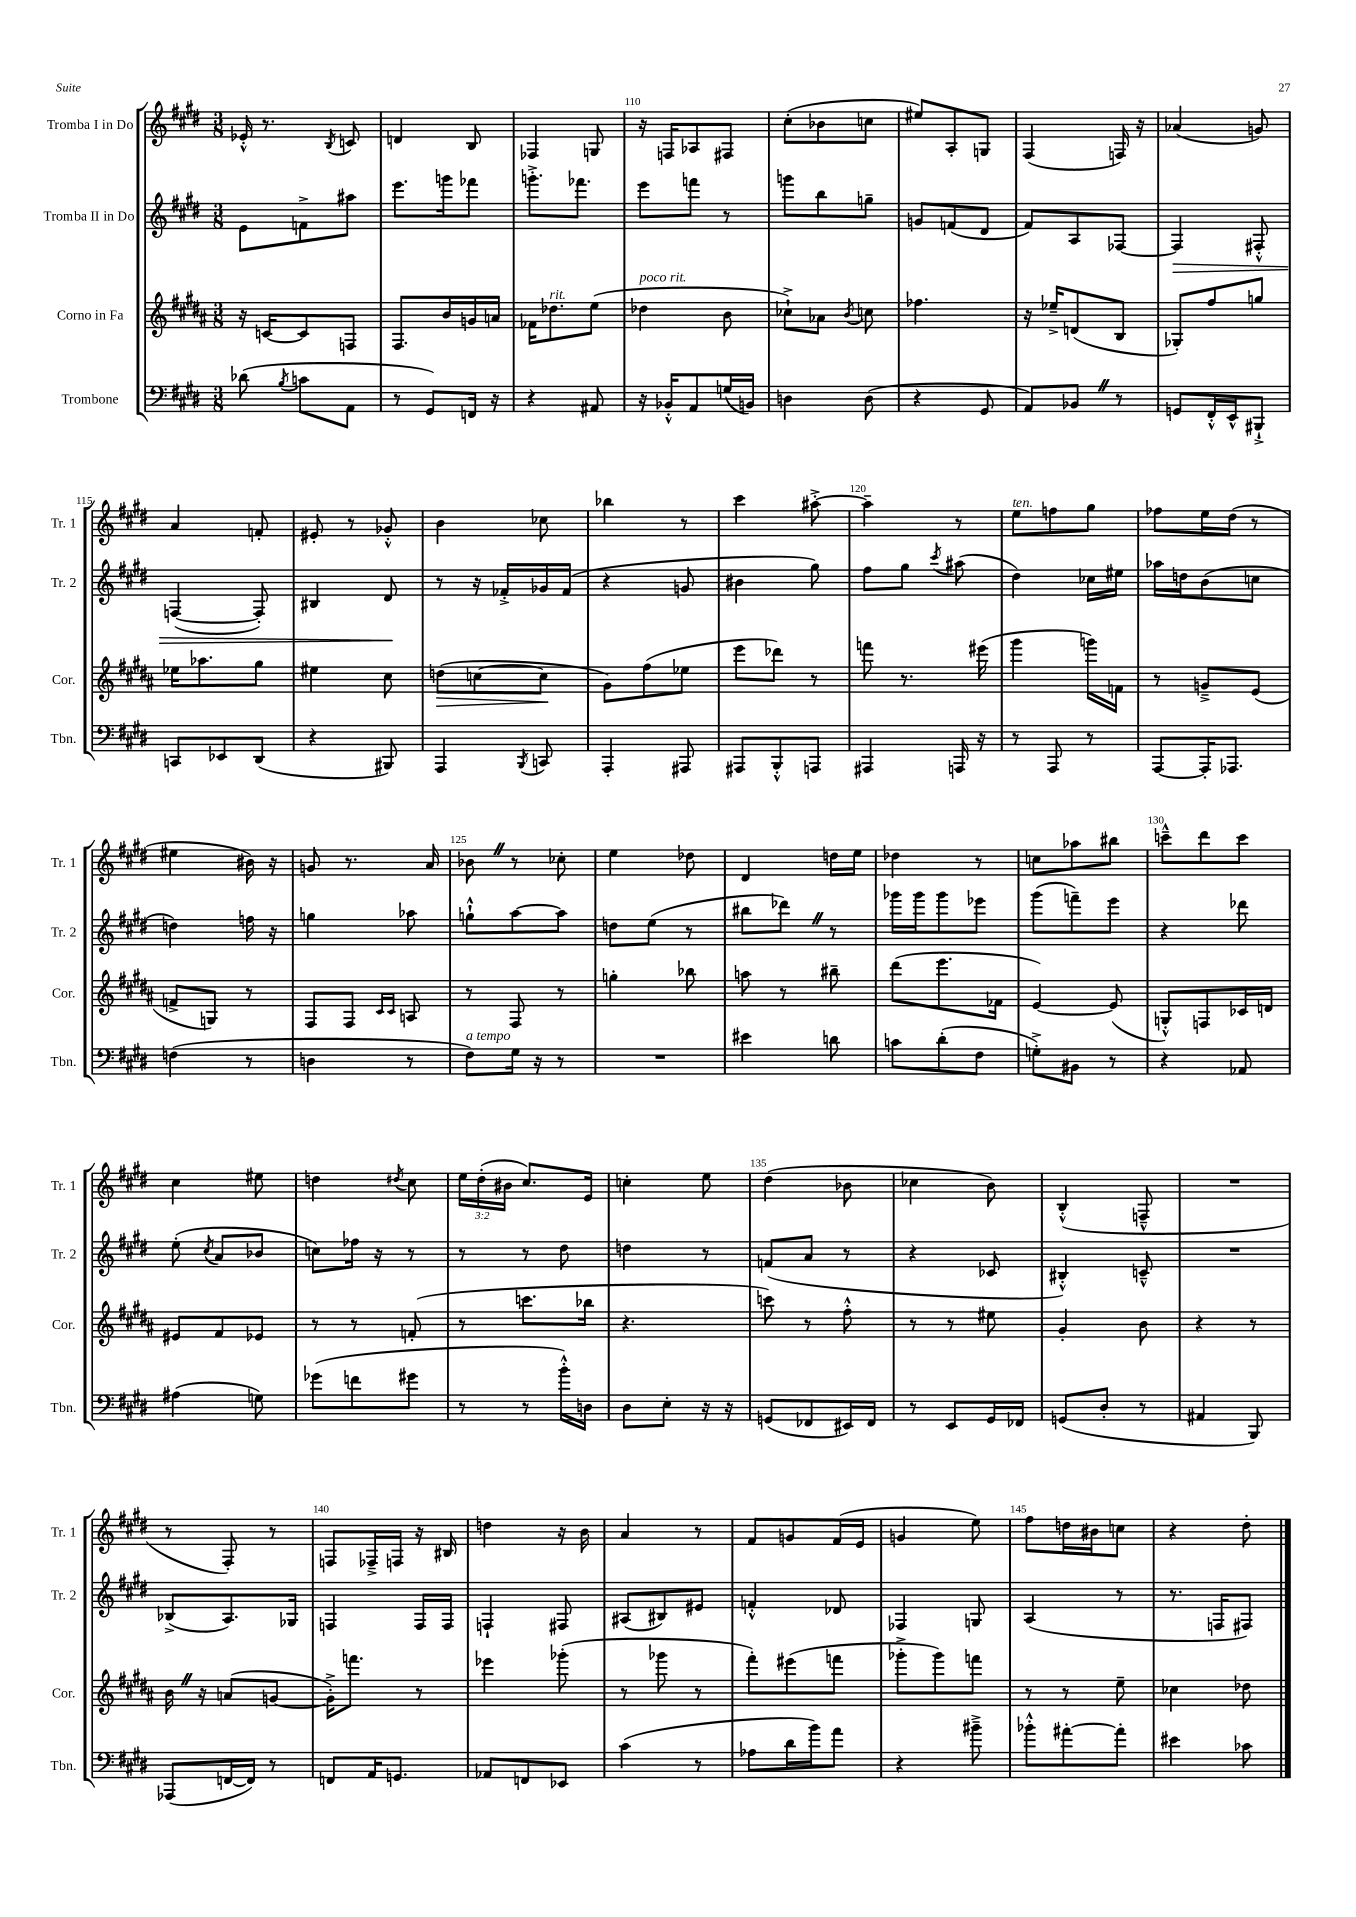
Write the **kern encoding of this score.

**kern	**kern	**dynam	**kern	**dynam	**kern
*part4	*part3	*part3	*part2	*part2	*part1
*staff4	*staff3	*staff3	*staff2	*staff2	*staff1
*I"Trombone	*I"Corno in Fa	*	*I"Tromba II in Do	*	*I"Tromba I in Do
*I'Tbn.	*I'Cor.	*	*I'Tr. 2	*	*I'Tr. 1
*clefF4	*clefG2	*	*clefG2	*	*clefG2
*k[f#c#g#d#]	*k[f#c#g#d#a#]	*	*k[f#c#g#d#]	*	*k[f#c#g#d#]
*M3/8	*M3/8	*	*M3/8	*	*M3/8
=107	=107	=107	=107	=107	=107
(8d-X\	16r	.	8e\L	.	16e-X'^^/
.	[16cn/KL	.	.	.	8.r
8qB/	.	.	.	.	.
8cn\L	8c/]	.	8fn^\	.	.
.	.	.	.	.	8qB/
8AA\J	8Fn/J	.	8aa#X\J	.	8cn/
=108	=108	=108	=108	=108	=108
8r	8.F#/L	.	8.eee\L	.	4dn/
8GG#/L)	.	.	.	.	.
.	16b/L	.	16gggn\k	.	.
16FFn/Jk	16gn/	.	8fff-X\J	.	8B/
16r	16an/JJ	.	.	.	.
=109	=109	=109	=109	=109	=109
4r	16f-X\KL	.	8.gggn'^\L	.	4F-X/
!	!LO:TX:a:i:t=rit.	!	!	!	!
.	8.dd-X\	.	.	.	.
.	.	.	8.fff-X\J	.	.
8AA#X/	(8ee\J	.	.	.	8Gn/
=110	=110	=110	=110	=110	=110
!	!LO:TX:a:i:t=poco rit.	!	!	!	!
16r	4dd-X\	.	8eee\L	.	16r
16BB-X'^^/KL	.	.	.	.	16Fn/KL
8AA/	.	.	8fffn\J	.	8A-X/
(16Gn/L	8b\	.	8r	.	8F#X/J
16BBn/JJ)	.	.	.	.	.
=111	=111	=111	=111	=111	=111
4Dn\	8cc-X`^\L)	.	8gggn\L	.	(8cc#'\L
.	8a-X\J	.	8bb\	.	8b-X\
.	8qb/	.	.	.	.
(8D\	8ccn\	.	8ggn~\J	.	8ccn\J
=112	=112	=112	=112	=112	=112
4r	4.ff-X\	.	8gn/L	.	8ee#X/L)
.	.	.	(8fn/	.	8A'/
8GG#/	.	.	8d#/J	.	8Gn/J
=113	=113	=113	=113	=113	=113
8AA/L)	16r	.	8f#/L)	.	(4F#/
.	16ee-X~^/KL	.	.	.	.
8BB-XZ/J	(8dn/	.	8A/	.	.
8r	8B/J	.	[8F-X/J	.	16Fn/)
.	.	.	.	.	16r
=114	=114	=114	=114	=114	=114
!	!	!	!	!LO:HP:b	!
8GGn/L	8G-X'/L)	.	4F-/]	>	(4a-X/
16FF#'^^/L	8ff#/	.	.	.	.
16EE^^/J	.	.	.	.	.
8BBB#X`^/J	8ggn/J	.	8F#X'^^/	.	8gn/)
!!LO:LB:g=z
=115	=115	=115	=115	=115	=115
8CCn/L	16ee-X\KL	.	([4Fn/	.	4a/
.	8.aa-X\	.	.	.	.
8EE-X/	.	.	.	.	.
(8DD#/J	8gg#\J	.	8F'/])	.	8fn'/
=116	=116	=116	=116	=116	=116
4r	4ee#X\	.	4B#X/	.	8e#X'/
.	.	.	.	.	8r
8BBB#X/)	8cc#\	.	8d#/	.	8g-X'^^/
.	.	.	.	]	.
=117	=117	=117	=117	=117	=117
!	!	!LO:HP:b	!	!	!
4AAA/	(8ddn\L	>	8r	.	4b\
.	[8ccn\	.	16r	.	.
.	.	.	16f-X'^/LL	.	.
8qBBB/	.	.	.	.	.
8CCn/	8cc\J]	.	16g-X/	.	8cc-X\
.	.	.	(16f-/JJ	.	.
.	.	]	.	.	.
=118	=118	=118	=118	=118	=118
4AAA'/	8g#\L)	.	4r	.	4bb-X\
.	(8ff#\	.	.	.	.
8AAA#X/	8ee-X\J	.	8gn/	.	8r
=119	=119	=119	=119	=119	=119
8AAA#X/L	8eee\L	.	4b#X\	.	4ccc#\
8BBB'^^/	8ddd-X\J)	.	.	.	.
8AAAn/J	8r	.	8gg#\)	.	[8aa#X'^\
=120	=120	=120	=120	=120	=120
4AAA#X/	8fffn\	.	8ff#\L	.	4aa#~\]
.	8.r	.	8gg#\J	.	.
.	.	.	8qccc#/	.	.
16AAAn/	.	.	(8aa#X\	.	8r
16r	(16eee#X\	.	.	.	.
=121	=121	=121	=121	=121	=121
!	!	!	!	!	!LO:TX:a:i:t=ten.
8r	4ggg#\	.	4dd#\)	.	8ee\L
8AAA/	.	.	.	.	8ffn\
8r	16gggn\LL)	.	16cc-X\LL	.	8gg#\J
.	16fn\JJ	.	16ee#X\JJ	.	.
=122	=122	=122	=122	=122	=122
[8AAA/L	8r	.	16aa-X\LL	.	8ff-X\L
.	.	.	16ddn\J	.	.
16AAA'/K]	8gn~^/L	.	(8b\	.	16ee\L
8.AAA-X/J	.	.	.	.	(16dd#\JJ
.	(8e/J	.	8ccn\J	.	8r
!!LO:LB:g=z
=123	=123	=123	=123	=123	=123
(4Fn\	8fn^/L	.	4ddn\)	.	4ee#X\
.	8Gn/J)	.	.	.	.
8r	8r	.	16ffn\	.	16b#X\)
.	.	.	16r	.	16r
=124	=124	=124	=124	=124	=124
4Dn\	8F#/L	.	4ggn\	.	8gn/
.	8F#/J	.	.	.	8.r
.	16qqc#/LL	.	.	.	.
.	16qqc#/JJ	.	.	.	.
8r	8An/	.	8aa-X\	.	.
.	.	.	.	.	16a/
=125	=125	=125	=125	=125	=125
!LO:TX:a:i:t=a tempo	!	!	!	!	!
8F#\L)	8r	.	8ggn`^^\L	.	8b-XZ\
16G#\Jk	8F#/	.	[8aa\	.	8r
16r	.	.	.	.	.
8r	8r	.	8aa\J]	.	8cc-X'\
=126	=126	=126	=126	=126	=126
4.r	4ggn'\	.	8ddn\L	.	4ee\
.	.	.	(8ee\J	.	.
.	8bb-X\	.	8r	.	8dd-X\
=127	=127	=127	=127	=127	=127
4e#X\	8aan\	.	8bb#X\L	.	4d#/
.	8r	.	8ddd-XZ\J)	.	.
8dn\	8bb#X~\	.	8r	.	16ddn\LL
.	.	.	.	.	16ee\JJ
=128	=128	=128	=128	=128	=128
8cn\L	(8ddd#\L	.	16ggg-X\LL	.	4dd-X\
.	.	.	16ggg-\J	.	.
(8d#'\	8.eee\	.	8ggg-\	.	.
8F#\J	.	.	8eee-X\J	.	8r
.	16f-X\Jk	.	.	.	.
=129	=129	=129	=129	=129	=129
8Gn'^\L)	[4e/)	.	(8ggg#\L	.	8ccn\L
8BB#X\J	.	.	8fffn~\)	.	8aa-X\
8r	(8e/]	.	8eee\J	.	8bb#X\J
=130	=130	=130	=130	=130	=130
4r	8Gn'^^/L)	.	4r	.	8cccn~^^\L
.	8Fn/	.	.	.	8ddd#\
8AA-X/	16c-X/L	.	8ddd-X\	.	8ccc\J
.	16dn/JJ	.	.	.	.
!!LO:LB:g=z
=131	=131	=131	=131	=131	=131
(4A#X\	8e#X/L	.	(8ee'\	.	4cc#\
.	.	.	8qcc#/	.	.
.	8f#/	.	8a/L	.	.
8Gn\)	8e-X/J	.	8b-X/J	.	8ee#X\
=132	=132	=132	=132	=132	=132
(8g-X\L	8r	.	8ccn\L)	.	4ddn\
8fn\	8r	.	16ff-X\Jk	.	.
.	.	.	16r	.	.
.	.	.	.	.	8qdd#X/
8g#X\J	(8fn'/	.	8r	.	8cc#\
=133	=133	=133	=133	=133	=133
8r	8r	.	8r	.	24ee\LL
.	.	.	.	.	(24dd#'\
.	.	.	.	.	24b#X\JJ
8r	8.cccn\L	.	8r	.	8.cc#/L)
16b'^^\LL)	.	.	8dd#\	.	.
16Dn\JJ	16bb-X\Jk	.	.	.	16e/Jk
=134	=134	=134	=134	=134	=134
8D#\L	4.r	.	4ddn\	.	4ccn'\
8E'\J	.	.	.	.	.
16r	.	.	8r	.	8ee\
16r	.	.	.	.	.
=135	=135	=135	=135	=135	=135
(8GGn/L	8cccn\)	.	(8fn/L	.	(4dd#\
8FF-X/	8r	.	8a/J	.	.
16EE#X/L)	8ff#'^^\	.	8r	.	8b-X\
16FF-/JJ	.	.	.	.	.
=136	=136	=136	=136	=136	=136
8r	8r	.	4r	.	4cc-X\
8EE/L	8r	.	.	.	.
16GG#/L	8ee#X\	.	8c-X/	.	8b\)
16FF-X/JJ	.	.	.	.	.
=137	=137	=137	=137	=137	=137
(8GGn/L	4g#'/	.	4B#X'^^/)	.	(4B'^^/
8D#'/J	.	.	.	.	.
8r	8b\	.	8cn~^^/	.	8Fn~^^/
=138	=138	=138	=138	=138	=138
4AA#X/	4r	.	4.r	.	4.r
8BBB/)	8r	.	.	.	.
!!LO:LB:g=z
=139	=139	=139	=139	=139	=139
(8AAA-X/L	16bZ\	.	(8B-X^/L	.	8r
.	16r	.	.	.	.
[16FFn/L	(8an/L	.	8.A/)	.	8F#'/)
16FF/JJ])	.	.	.	.	.
8r	[8gn/J	.	.	.	8r
.	.	.	16G-X/Jk	.	.
=140	=140	=140	=140	=140	=140
8FFn/L	16g'^\KL])	.	4Fn/	.	8Fn/L
.	8.fffn\J	.	.	.	.
16AA/K	.	.	.	.	16F-X~^/L
8.GGn/J	.	.	.	.	16Fn/JJ
.	8r	.	16F/LL	.	16r
.	.	.	16F/JJ	.	16B#X/
=141	=141	=141	=141	=141	=141
8AA-X/L	4eee-X\	.	4Fn`/	.	4ddn\
8FFn/	.	.	.	.	.
8EE-X/J	(8ggg-X'\	.	8F#X/	.	16r
.	.	.	.	.	16b\
=142	=142	=142	=142	=142	=142
(4c#\	8r	.	(8A#X/L	.	4a/
.	8ggg-X\	.	8B#X/)	.	.
8r	8r	.	8e#X/J	.	8r
=143	=143	=143	=143	=143	=143
8A-X\L	8fff#'\L)	.	4fn'^^/	.	8f#/L
16d#\L	(8eee#X\	.	.	.	8gn/
16b\J)	.	.	.	.	.
8a\J	8fffn\J	.	8d-X/	.	(16f#/L
.	.	.	.	.	16e/JJ
=144	=144	=144	=144	=144	=144
4r	8ggg-X'^\L	.	4F-X/	.	4gn/
.	8ggg-\)	.	.	.	.
8b#X~^\	8fffn\J	.	8Gn/	.	8ee\)
=145	=145	=145	=145	=145	=145
8b-X'^^\L	8r	.	(4A/	.	8ff#\L
[8a#X'\	8r	.	.	.	16ddn\L
.	.	.	.	.	16b#X\J
8a#'\J]	8ee~\	.	8r	.	8ccn\J
=146	=146	=146	=146	=146	=146
4e#X\	4cc-X\	.	8.r	.	4r
.	.	.	16Fn/KL	.	.
8c-X\	8dd-X\	.	8F#X/J)	.	8dd#'\
==	==	==	==	==	==
*-	*-	*-	*-	*-	*-
